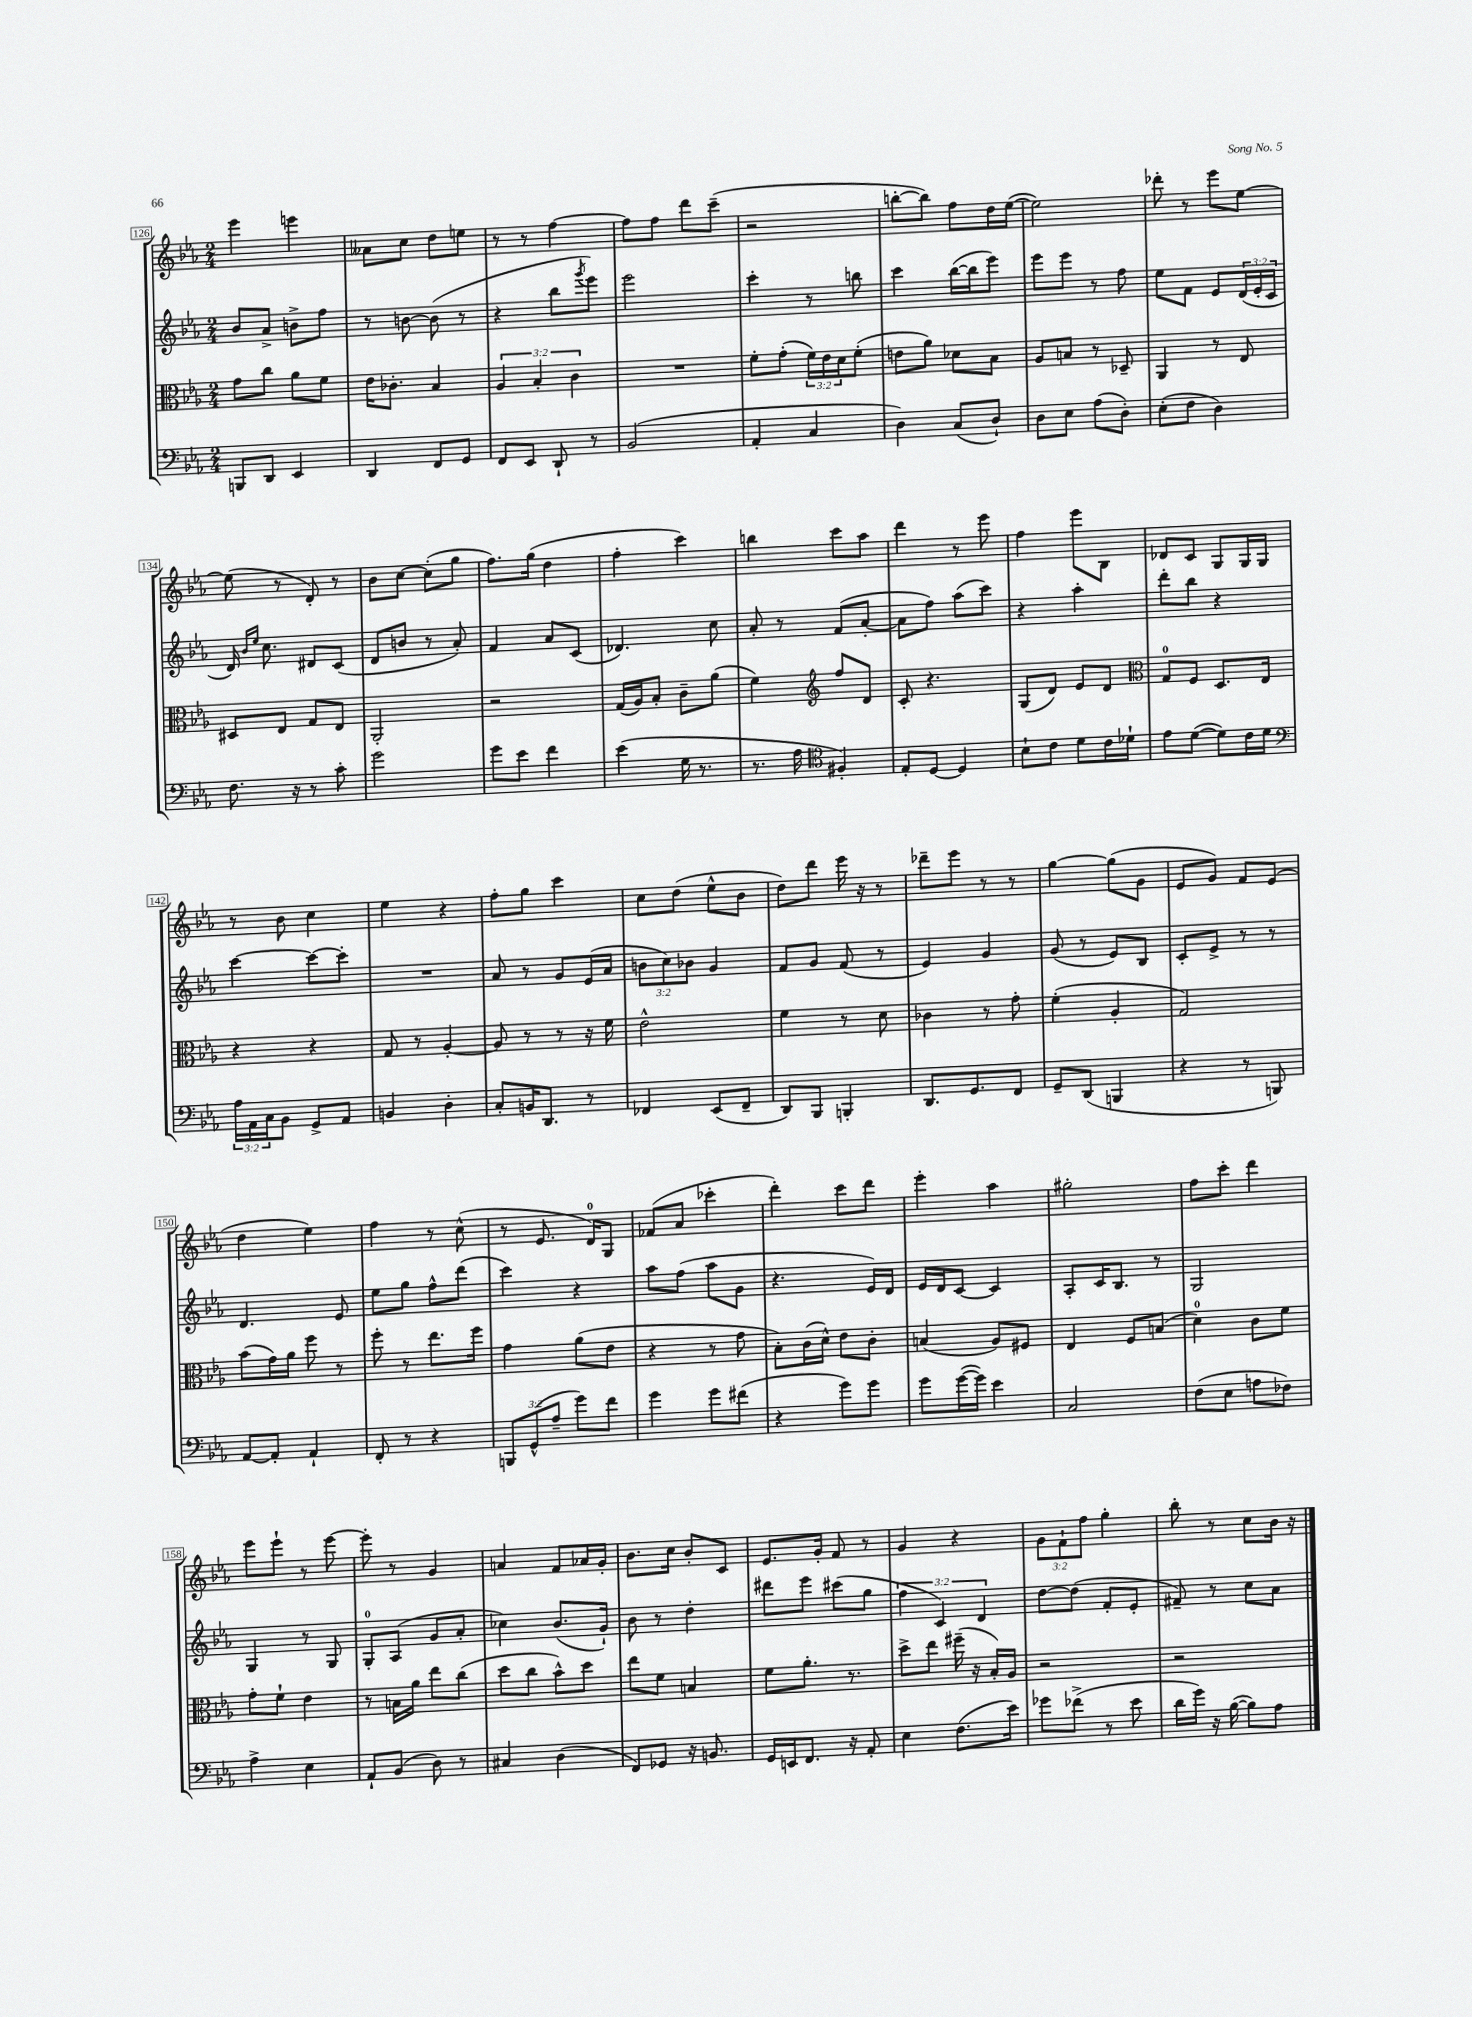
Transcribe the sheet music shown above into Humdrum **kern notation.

**kern	**kern	**kern	**kern
*staff4	*staff3	*staff2	*staff1
*clefF4	*clefC3	*clefG2	*clefG2
*k[b-e-a-]	*k[b-e-a-]	*k[b-e-a-]	*k[b-e-a-]
*M2/4	*M2/4	*M2/4	*M2/4
8BBB/L	8g\L	8b-/L	4eee-\
8DD/J	8cc\J	8a-^/J	.
4EE-/	8a-\L	8b^\L	4eee\
.	8f\J	8ff\J	.
=	=	=	=
4DD/	16e-\LK	8r	8a--\L
.	8.c-'\J	.	.
.	.	[8b\	8cc\J
8FF/L	4B-/	(8b\]	8dd\L
8GG/J	.	8r	8ee\J
=	=	=	=
8FF/L	6A-/	4r	8r
8EE-/J	.	.	8r
.	6B-'/	.	.
8DD`/	.	8bb-\L	[4ff\
.	6c\	.	.
.	.	8qggg/	.
8r	.	8eee-\J)	.
=	=	=	=
(2BB-/	2r	2eee-\	8ff\]L
.	.	.	8ff\J
.	.	.	8ddd\L
.	.	.	(8ccc~\J
=	=	=	=
4AA-'/	8f'\L	4ccc'\	2r
.	(8g'\J	.	.
4C/	24f\LL)	8r	.
.	24e-\	.	.
.	24d\J	.	.
.	(8f'\J	8bb\	.
=	=	=	=
4D\)	8e\L	4ccc\	[8bb'\L
.	8a-\J)	.	8bb\]J)
(8C/L	8d-\L	([16bb-\LL	8ff\L
.	.	16bb-\]J	.
8D`/J)	8B-\J	8eee-\J)	16dd\L
.	.	.	([16ee-\JJ
=	=	=	=
8D\L	8A-/L	8eee-\L	2ee-\])
8E-\J	8B/J	8eee-\J	.
(8A-\L	8r	8r	.
8D'\J)	8D-~/	8ff\	.
=	=	=	=
(8E-'\L	4AA-/	8ee-\L	8ddd-'\
8F\J	.	8f\J	8r
4D\)	8r	8e-/L	8eee-\L
.	8E-/	(24d/L	[8ee-\J
.	.	24e-'/	.
.	.	24c/JJ	.
=	=	=	=
8.F\	8D#/L	16d/)	(8ee-\]
.	.	16qqb-/LL	.
.	.	16qqee-/JJ	.
.	.	8.cc\	.
.	8E-/J	.	8r
16r	.	.	.
8r	8G/L	8d#/L	8d'/)
8c'\	8E-/J	(8c/J	8r
=	=	=	=
2g\	2AA-'/	8d/L	8b-\L
.	.	8b/J	[8cc\J
.	.	8r	(8cc'\]L
.	.	8a-'/)	8gg\J
=	=	=	=
8g\L	2r	4f/	8.ff\L)
8e-\J	.	.	.
.	.	.	(16gg\Jk
4f\	.	8a-/L	4dd\
.	.	(8c/J	.
=	=	=	=
(4e-\	(16G/LL	4.d-/)	4ff'\
.	16A-/J)	.	.
.	8B-'/J	.	.
16G\	8c~\L	.	4ccc\)
8.r	.	.	.
.	(8a-\J	8cc\	.
=	=	=	=
8.r	4f\)	8a-'/	4bb\
.	.	8r	.
16A-\	.	.	.
*clefC4	*clefG2	*	*
4F#'/)	8ff/L	(8f/L	8ccc\L
.	8d/J	[8a-'/J	8aa-\J
=	=	=	=
8E-'/L	8c'/	8a-\]L	4ddd\
[8D/J	4.r	8ff\J)	.
4D/]	.	(8aa-\L	8r
.	.	8ccc\J)	8eee-\
=	=	=	=
8B-`\L	(8G/L	4r	4ff\
8c\J	8d/J)	.	.
8d\L	8e-/L	4aa-'\	8eee-\L
16c\L	8d/J	.	8B-\J
16d-`\JJ	.	.	.
=	=	=	=
*	*clefC3	*	*
8e-\L	8G/L	8ddd'\L	8d-/L
([8d\J	8F/J	8bb-\J	8c/J
8d\]L)	8.D/L	4r	8G/L
16c\L	.	.	16G/L
16d\JJ	16E-/Jk	.	16G/JJ
=	=	=	=
*clefF4	*	*	*
24A-\LL	4r	[4ccc\	8r
24AA-\	.	.	.
24C\J	.	.	.
8BB-\J	.	.	8b-\
8GG^/L	4r	8ccc\_L	4cc\
8AA-/J	.	8ccc'\]J	.
=	=	=	=
4BB/	8G/	2r	4ee-\
.	8r	.	.
4D'\	[4A-'/	.	4r
=	=	=	=
8C'/L	8A-/]	8a-/	8ff'\L
16BB/K	8r	8r	8gg\J
8.DD/J	.	.	.
.	8r	8g/L	4ccc\
8r	16r	(16e-/L	.
.	16f\	16a-/JJ	.
=	=	=	=
4FF-/	2e-^^\	12b\L	8cc\L
.	.	12cc\)	.
.	.	.	(8dd\J
.	.	12b-\J	.
(8EE-/L	.	4g/	8ee-^^\L
8FF-~/J	.	.	8b-\J
=	=	=	=
8DD/L)	4f\	8f/L	8dd\L)
8BBB-/J	.	8g/J	8ddd\J
4BBB'/	8r	(8f/	16eee-\
.	.	.	16r
.	8d\	8r	8r
=	=	=	=
8.DD/L	4c-\	4e-/)	8ddd-~\L
.	.	.	8eee-\J
8.GG/	.	.	.
.	8r	4g/	8r
8FF/J	8g'\	.	8r
=	=	=	=
8GG~/L	(4f'\	(8g/	[4gg\
(8DD/J	.	8r	.
4BBB/	4A-'/	8e-/L)	(8gg\]L
.	.	8B-/J	8g\J
=	=	=	=
4r	2G/)	8c'/L	8e-/L
.	.	8e-^/J	8g/J)
8r	.	8r	8f/L
8BBB/)	.	8r	(8e-/J
=	=	=	=
[8AA-/L	(8b-\L	4.d/	4dd\
8AA-'/]J	16g\L)	.	.
.	16a-\JJ	.	.
4AA-`/	8ff\	.	4ee-\)
.	8r	8e-/	.
=	=	=	=
8FF'/	8ff'\	8ee-\L	4ff\
8r	8r	8gg\J	.
4r	8.ee-\L	8ff^^\L	8r
.	.	(8ddd\J	(8cc^^\
.	16ff\Jk	.	.
=	=	=	=
12BBB/L	4g\	4ccc\)	8r
(12GG^^/	.	.	.
.	.	.	8.e-/
12A-~/J	.	.	.
8g\L)	(8a-\L	4r	.
.	.	.	16d/LK)
8f\J	8e-\J	.	8G/J
=	=	=	=
4g\	4r	8aa-\L	(8f-/L
.	.	(8ff\J	8a-/J
8g\L	8r	8aa-\L	4ccc-'\
(8f#\J	8g\	8g\J	.
=	=	=	=
4r	8B-'\L)	4.r	4ddd'\)
.	(16c\L	.	.
.	16d^^\JJ)	.	.
8g\L)	8e-\L	.	8ccc\L
8g\J	8c'\J	16e-/LL)	8ddd\J
.	.	16d/JJ	.
=	=	=	=
8g\L	(4B/	16e-/LL	4eee-'\
.	.	16d/J	.
([16g\L	.	[8c/J	.
16g\]JJ)	.	.	.
4e-\	8A-/L)	4c/]	4aa-\
.	8F#/J	.	.
=	=	=	=
2C/	4E-/	8A-'/L	2gg#'\
.	.	16c/K	.
.	.	8.B-/J	.
.	8F/L	.	.
.	(8B/J	8r	.
=	=	=	=
(8F\L	4d\)	2G/	8ff\L
8E-\J	.	.	8ccc'\J
8A\L	8c\L	.	4ddd\
8F-\J)	8f\J	.	.
=	=	=	=
4A-^\	8g'\L	4G/	8eee-\L
.	8f`\J	.	8eee-`\J
4E-\	4e-\	8r	8r
.	.	8G/	[8eee-\
=	=	=	=
8AA-`/L	8r	8G'/L	8eee-'\]
(8BB-/J	16B\LL	(8A-/J	8r
.	16a-\JJ	.	.
8D\)	8ee-\L	8g/L	4g/
8r	(8cc\J	8a-'/J	.
=	=	=	=
4C#/	8dd\L	4cc-\)	4a/
.	8cc\J	.	.
(4D\	8b-^^\L)	(8.b-/L	8f/L
.	8dd\J	.	16a-/L
.	.	16g`/Jk)	16g'/JJ
=	=	=	=
8FF/L)	8ee-\L	8b-\	8.b-\L
8GG-/J	8f\J	8r	.
.	.	.	16cc\Jk
16r	4B/	4dd'\	8b-'/L
8.BB/	.	.	.
.	.	.	8c/J
=	=	=	=
16GG/LL	8f\L	8ddd#\L	8.e-/L
16EE/J	.	.	.
8.FF/J	8.a-'\J	8eee-\J	.
.	.	.	16g'/Jk
.	.	(8ccc#\L	8f/
16r	8.r	.	.
8AA-'/	.	8gg\J	8r
=	=	=	=
4E-\	8dd^\L	6ff\	4g/
.	8ee-\J	.	.
.	.	6c/)	.
(8.F\L	(16ff#~\	.	4r
.	16r	.	.
.	.	6d/	.
.	16B-'/LL)	.	.
16e-\Jk)	16A-/JJ	.	.
=	=	=	=
8g-\L	2r	[8dd\L	12g\L
.	.	.	12f`\
(8f-^\J	.	(8dd\]J	.
.	.	.	12ff\J
8r	.	8f'/L	4gg'\
8e-\	.	8e-'/J	.
=	=	=	=
16d\LL	2r	8f#~/)	8bb-'\
16g\JJ)	.	.	.
16r	.	8r	8r
([16B-\	.	.	.
8B-\]L)	.	8cc\L	8cc\L
8A-\J	.	8a-\J	16b-\Jk
.	.	.	16r
==	==	==	==
*-	*-	*-	*-
